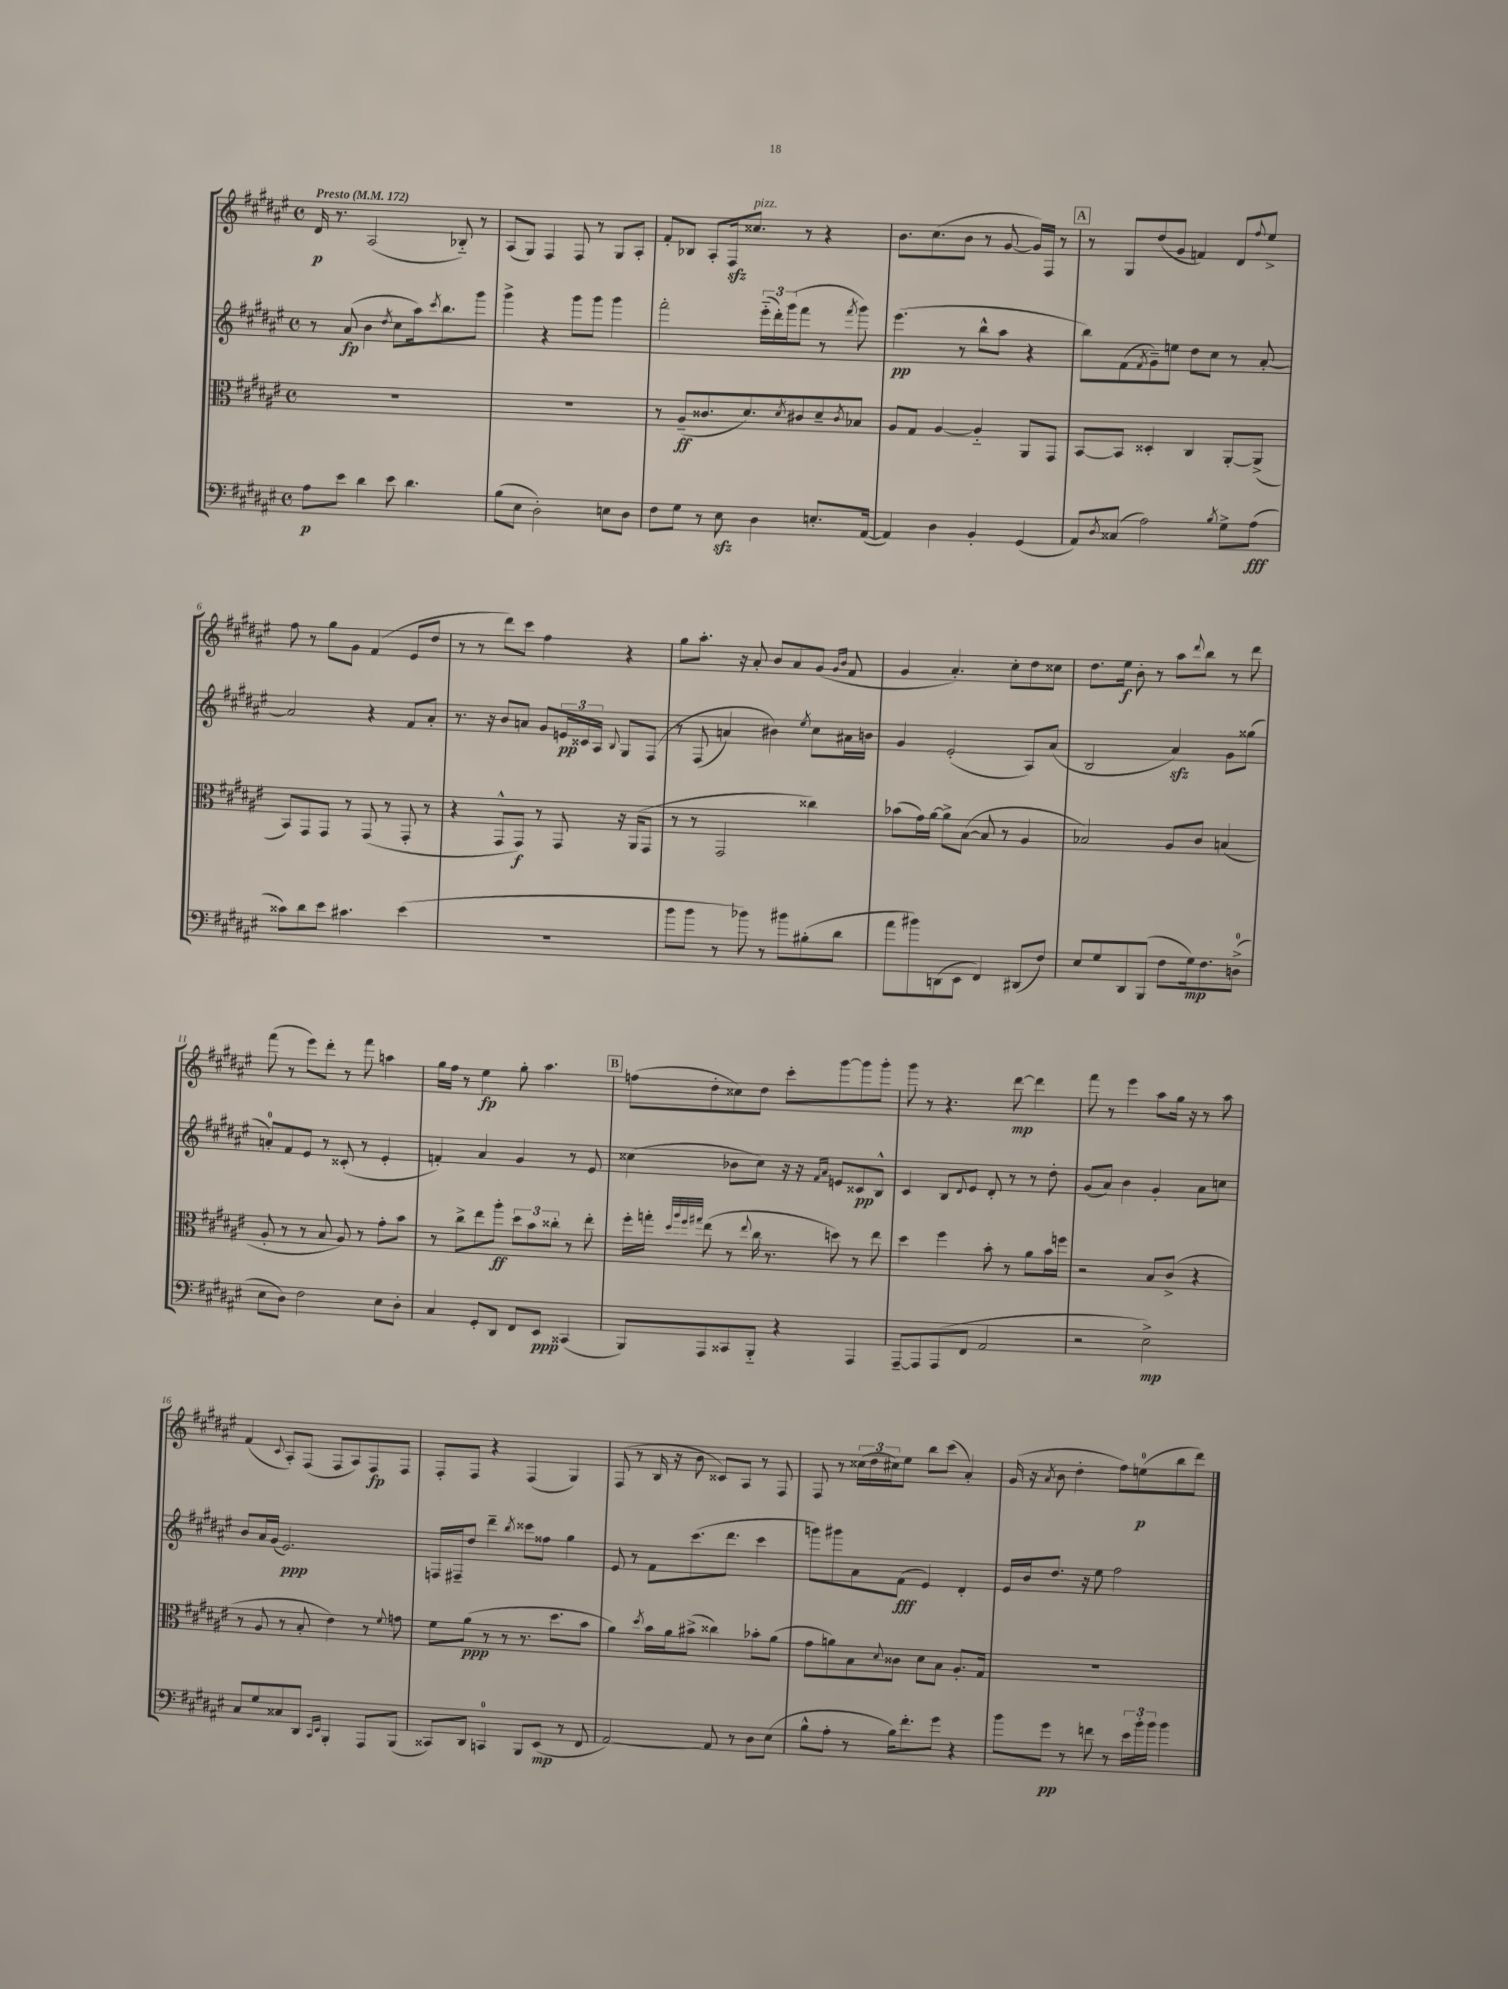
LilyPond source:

<<
\new StaffGroup <<
\new Staff = "s0" {
    \clef treble \key fis \major \defaultTimeSignature \time 4/4 \tempo "Presto" 4 = 172
    dis'16\p r8. ais2( bes8-_) r8 |
    ais8( gis8) fis4 fis8 r8 gis8 ais8-. |
    fis'8-. bes8 ais8-. fis16\sfz cisis''8.^\markup { \italic "pizz." } r8 r4 |
    b'8. cis''8.( b'8 r8 gis'8~ gis'16) fis16 r8 |
    \mark \markup { \box "A" } r8 gis8 dis''8( gis'8 f'4) dis'8 \appoggiatura { fis''8 } eis''8-> |
    fis''8 r8 gis''8 gis'8 fis'4( eis'8 dis''8 |
    r8 r8 dis'''8) cis'''8 fis''4 r4 |
    gis''8 ais''8.-. r16 ais'8-. b'8 ais'8 gis'8( \grace { gis'16 b'16 } fis'8 |
    gis'4 ais'4.-.) cis''8-. dis''8 cisis''8 |
    dis''8. eis''16\f b'8-. r8 ais''8 \appoggiatura { dis'''8 } b''8 r8 dis'''8 |
    fis'''8( r8 eis'''8) dis'''8-. r8 fis'''8 a''4 |
    gis''16 fis''16 r8 eis''4\fp gis''8-. ais''4. |
    \mark \markup { \box "B" } f''8( dis''8-. cisis''8) dis''8 cis'''8-. gis'''8~ gis'''8 gis'''8-. |
    gis'''8 r8 r4. dis'''8~\mp dis'''4 |
    fis'''8 r8 eis'''4 ais''8 gis''16 r16 r8 ais''8 |
    fis'4( \appoggiatura { cis'8 } ais8-.) fis8( fis8 ais8) fis8\fp fis8 |
    fis8-. fis8 r4 fis4( gis4) |
    fis8( r8 b16 r16 b'8 cisis'8) ais8 r8 fis8 |
    fis8 r8 \tuplet 3/2 { cisis''16( dis''16 cis''16) } eis''8 b''8 cis'''8( ais'4-.) |
    gis'16( r16 \acciaccatura { ais'8 } b'8 dis''4-. fis''8) e''8-0\p( b''8 dis'''8) \bar "|." |
}
\new Staff = "s1" {
    \clef treble \key fis \major \defaultTimeSignature \time 4/4
    r8 ais'8\fp( b'4 \acciaccatura { dis''8 } cis''8 ais''16) \acciaccatura { cis'''8 } b''8. gis'''8 |
    gis'''4-> r4 gis'''8 gis'''8 gis'''4 |
    fis'''2-. \tuplet 3/2 { eis'''16-_( dis'''16-.) gis'''16( } fis'''8 r8 \acciaccatura { fis'''8 } gis'''8) |
    eis'''4.\pp( r8 b''8-^ ais''8 r4 |
    \mark \markup { \box "A" } b''8) fis'8( \acciaccatura { fis'8 } gis'8--) e''8 dis''8 cis''8 r8 ais'8~-. |
    ais'2 r4 fis'8 ais'8-. |
    r8. r16 b'8 a'8 gis'8 \tuplet 3/2 { e'16\pp cisis'16 ais16 } \appoggiatura { b8 } gis8 fis8\( |
    r8 fis8( a'4) bis'4\) \acciaccatura { eis''8 } cis''8 ais'16 b'16 |
    gis'4 eis'2-.( ais8) ais'8( |
    b2 ais'4\sfz) gis'8 gisis''8( |
    a'8-0-.) fis'8 eis'8 r8 cisis'8-.( r8 eis'4-. |
    f'4-.) ais'4 gis'4 r8 eis'8 |
    \mark \markup { \box "B" } cisis''4( bes'8 cisis''8) r16 r16 \grace { fis'16 ais'16 } e'8 cisis'8\pp b8-^ |
    cis'4 b8 \appoggiatura { dis'8 } eis'8 dis'8-. r8 r8 dis''8-. |
    gis'8( ais'8) b'4 gis'4-. ais'8 c''8 |
    b'8 ais'16 gis'16( eis'2.\ppp) |
    f16 fis16-- dis''8 dis'''4-- \acciaccatura { b''8 } cisis'''8 fisis''8 gis''4 |
    eis'8 r8 fis'8 cis'''8.( dis'''8. cis'''4 |
    g'''8) gis'''8 ais'8 fis'8\fff( eis'4) dis'4-. |
    eis'16 b'16 dis''8. r16 eis''8 fis''2 \bar "|." |
}
\new Staff = "s2" {
    \clef alto \key fis \major \defaultTimeSignature \time 4/4
    R1 |
    R1 |
    r8 ais8--\ff( cisis'8. dis'8.) \acciaccatura { dis'8 } cis'8 dis'8-- \acciaccatura { cis'8 } bes8 |
    ais8 gis8 ais4~ ais4-_ ais,8 gis,8 |
    \mark \markup { \box "A" } b,8~ b,8 disis4-. cis4 ais,8~-. ais,8->( |
    b,8) gis,8 gis,8 r8 gis,8( r8 gis,8-. r8 |
    r4 gis,8-^ gis,8\f) r8 gis,8 r16 ais,16( gis,8 |
    r8 r8 gis,2 cisis''4) |
    bes'8( gis'16) ais'16~ ais'8-> b8~( b8 r8 ais4 |
    bes2) ais8 cis'8 b4( |
    ais8-. r8 r8 b8 ais8) r8 gis'8-. b'8 |
    r8 cis''8-> eis''8 ais''8-.\ff \tuplet 3/2 { dis''8 b'8 cisis''8-. } r8 eis''8-. |
    \mark \markup { \box "B" } fis''16-. g''16-. \grace { dis''32 ais''32 fis''32 gis''32 } eis''8( r8 \appoggiatura { eis''8 } cis''16 r8. d''8) r8 eis''8 |
    dis''4 fis''4 b'8-. r8 ais'8 b'16 f''16 |
    r2 b8 cis'8->( r4 |
    r8 ais8 r8 b8-. eis'4) r8 \appoggiatura { fis'8 } g'8 |
    fis'8 ais'8\ppp( r8 r8 r8. dis''8. b'8 |
    ais'4) \acciaccatura { dis''8 } b'16 ais'16 bis'8->( cisis''4) bes'8-. ais'8( |
    gis'8 a'8) b8 \appoggiatura { dis'8 } cisis'8 dis'8 b8 ais8.-. gis16 |
    R1 \bar "|." |
}
\new Staff = "s3" {
    \clef bass \key fis \major \defaultTimeSignature \time 4/4
    ais8\p eis'8 dis'4 eis'8 dis'4. |
    b8( eis8 dis2-.) e8 dis8 |
    fis8 gis8 r8 eis8\sfz dis4 e8.-. ais,16~( |
    ais,4) dis4 b,4-. gis,4( |
    \mark \markup { \box "A" } ais,8) \acciaccatura { dis8 } cisis8( ais2) \acciaccatura { b8 } gis8-> ais8\fff( |
    cisis'8) dis'8 eis'8 cis'4. eis'4( |
    R1 |
    b'8 b'8 r8 bes'8) r8 bis'8 bis8-.( dis'8 |
    ais'8 bis'8) d,8( eis,8 fis,4) dis,8( fis8) |
    eis8 gis8 dis,8 b,,8( fis8 gis16\mp) fis8. d8-0->( |
    eis8 dis8) fis2 eis8 dis8-. |
    cis4 gis,8-. dis,8 fis,8 eis,8\ppp cisis,4( |
    \mark \markup { \box "B" } b,,8) ais,,8 cisis,8 b,,8-_ r4 ais,,4 |
    ais,,8~-- ais,,8 ais,,8( fis,8 ais,2 |
    r2 eis2->\mp) |
    cis8 gis8 cisis8 dis,8 \grace { cis,16 eis,16 } b,,4-. ais,,8 b,,8( |
    cisis,8) dis,8 c,4-0 b,,8 eis,8\mp( r8 fis,8 |
    ais,2~) ais,8 r8 dis8 eis8( |
    b8-^ ais8-. r8 b16) fis'8.-. gis'8 r4 |
    b'8 gis'8\pp r8 f'8 r8 \tuplet 3/2 { eis'16 b'16-. b'16 } b'4 \bar "|." |
}
>>
>>
